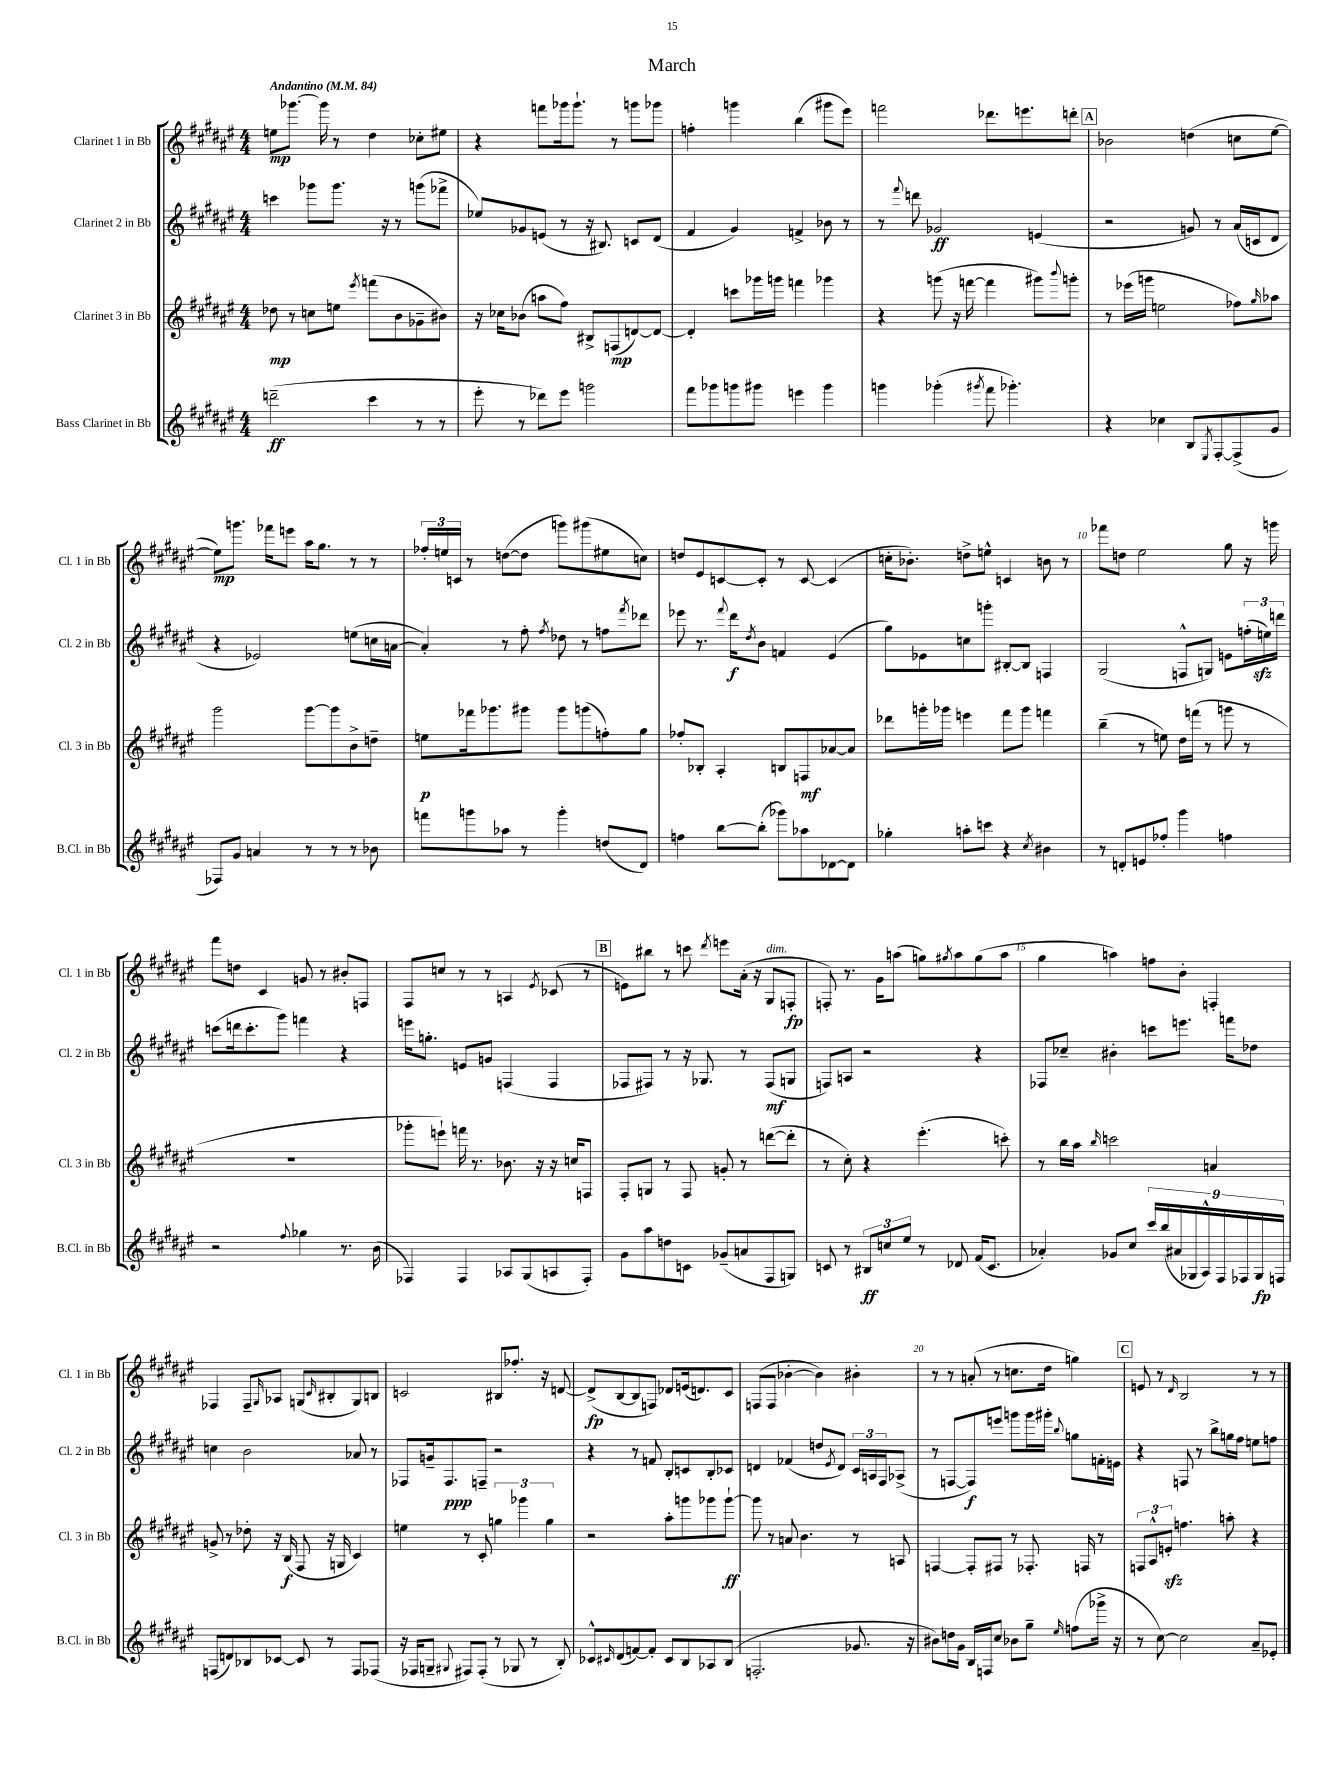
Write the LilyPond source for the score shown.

\header { title = "March" }
<<
\new StaffGroup <<
\new Staff = "s0" \with { instrumentName = "Clarinet 1 in Bb" shortInstrumentName = "Cl. 1 in Bb" } {
    \clef treble \key fis \major \numericTimeSignature \time 4/4 \tempo "Andantino" 4 = 84
    e''8\mp ges'''8.~ ges'''16 r8 dis''4 ces''8-. eis''8 |
    r4 f'''8 ges'''16 ges'''8.-! r8 g'''8 ges'''8 |
    f''4-. g'''4 b''4( gis'''8 eis'''8) |
    f'''2 des'''8. e'''8. d'''8-. |
    \mark \markup { \box "A" } bes'2 d''4( c''8 eis''8~ |
    eis''8\mp) g'''8. fes'''16 e'''8 ais''16 gis''8. r8 r8 |
    \tuplet 3/2 { fes''16-. e''16 c'16 } r8 d''8~( d''8 g'''8) gis'''8( eis''8 c''8) |
    d''8 eis'8 c'8~ c'8-. r8 c'8~ c'4( |
    c''16-. bes'8.-.) d''8-> e''8-^ c'4 b'8 r8 |
    fes'''8 d''8 eis''2 gis''8 r16 g'''16 |
    fis'''8 d''8 cis'4 g'8 r8 bis'8-. f8 |
    fis8 c''8 r8 r8 a4 \acciaccatura { eis'8 } ces'8( r8 |
    \mark \markup { \box "B" } e'8) bis''8 r8 c'''8 \acciaccatura { dis'''8 } e'''8 ais'16-.( r16 gis8^\markup { \italic "dim." } f8-.\fp |
    f8-.) r8. gis'16 a''8( g''8) \acciaccatura { gis''8 } a''8 gis''8( a''8 |
    gis''4 a''4) f''8 b'8-. f4-. |
    fes4 fes8-- \grace { gis16 } aes8 g8( \grace { cis'16 } bis8-. g8) b8 |
    c'2 bis8 fes''8.-. r16 d'8~ |
    d'8->\fp( b8~ b8 f8) des'8 e'16( d'8.) cis'8 |
    f8( f8 bes'4~-. bes'4) bis'4-. |
    r8 r8 a'8-.( r8 c''8. dis''16 g''4) |
    \mark \markup { \box "C" } e'8 r8 \grace { dis'16 } b2 r8 r8 \bar "|." |
}
\new Staff = "s1" \with { instrumentName = "Clarinet 2 in Bb" shortInstrumentName = "Cl. 2 in Bb" } {
    \clef treble \key fis \major \numericTimeSignature \time 4/4
    c'''4 ges'''8 ges'''8. r16 r8 g'''8( fes'''8-> |
    ees''8) ges'8 e'8( r8 r16 bis8.) c'8 dis'8( |
    fis'4 gis'4) f'4-> bes'8 r8 |
    r8 \appoggiatura { fis'''8 } d'''8 ges'2\ff e'4( |
    \mark \markup { \box "A" } r2 g'8) r8 ais'16( c'16 dis'8 |
    r4 ees'2) e''8( c''16 a'16~ |
    a'4-.) r8 fis''8-. \acciaccatura { fis''8 } des''8 r8 f''8 \acciaccatura { fis'''8 } des'''8 |
    ees'''8 r8. \appoggiatura { fis'''8 } dis'''16\f \acciaccatura { dis''8 } b'8 f'4 eis'4( |
    gis''8) ees'8 c''8 g'''8-. bis8~-. bis8 f4 |
    gis2( f8-^ g8) e'8 \tuplet 3/2 { f''16-.( e''16\sfz) d'''16 } |
    c'''8( d'''16 c'''8.-. gis'''8) f'''4 r4 |
    e'''16 g''8.-. e'8 g'8 f4( f4 |
    \mark \markup { \box "B" } fes8 fis8) r8 r16 ges8. r8 fis8\mf( g8 |
    f8) a8 r2 r4 |
    fes8 ces''8-- bis'4-. c'''8 e'''8. f'''16 des''8 |
    c''4 b'2 aes'8 r8 |
    fes8 g'16-- fes8.\ppp f8-- r2 |
    r4 r8 f'8 b8-. c'8 b8-. ces'8 |
    d'4 fes'4( d''8 \acciaccatura { eis'8 } d'8) \tuplet 3/2 { cis'16 a16 fis16 } aes8->( |
    r8 f8~ f8\f) e'''8 g'''8 g'''16 gis'''16-. \appoggiatura { b''8 } g''8 f'16-. e'16 |
    \mark \markup { \box "C" } r4 f8 r8 b''8-> g''16 fis''16 e''8 f''8 \bar "|." |
}
\new Staff = "s2" \with { instrumentName = "Clarinet 3 in Bb" shortInstrumentName = "Cl. 3 in Bb" } {
    \clef treble \key fis \major \numericTimeSignature \time 4/4
    des''8\mp r8 c''8 e''8 \acciaccatura { eis'''8 } f'''8( b'8 ges'8-- bis'8) |
    r16 ces''16 bes'8( a''8 fis''8) bis8-> f8\mp( d'8~) d'8~ |
    d'4-. c'''8 ges'''16 g'''16 f'''4 ges'''4 |
    r4 g'''8( r16 f'''16~ f'''4 gis'''8) \appoggiatura { b'''8 } g'''8-. |
    \mark \markup { \box "A" } r8 ees'''16( g'''16 e''2 fes''8) \grace { gis''16 } aes''8 |
    gis'''2 gis'''8~ gis'''8 b'8-> d''8-- |
    e''8\p fes'''16 ges'''8. gis'''8 gis'''8 g'''8( f''8-.) gis''8 |
    fes''8-. bes8-. ais4-. b8 f8\mf aes'8~ aes'8 |
    des'''8 g'''16-. ges'''16 e'''4 fis'''8 ges'''8 f'''4 |
    b''4--( r8 e''8) dis''16 f'''16( r8 g'''8 r8 |
    R1 |
    ges'''8-. e'''8-!) f'''16 r8. bes'8. r16 r16 c''16 f8 |
    \mark \markup { \box "B" } fis8-. g8 r8 fis8 g'8-. r8 d'''8~( d'''8-. |
    r8 cis''8-.) r4 eis'''4.-.( c'''8-.) |
    r8 b''16 ais''16 \grace { b''16 } c'''2 a'4 |
    g'8-> r8 des''8-. r16 b16\f( fis8 r16 g16 cis'4) |
    e''4 r8 cis'8-. \tuplet 3/2 { g''4 ges'''4 g''4 } |
    r2 ais''8-. g'''8 ges'''8 ges'''8~-!\ff |
    ges'''8 r8 a'8 b'4. r8 a8 |
    f4~ f8-. fis8 r8 fes8.-. f16 r8 |
    \mark \markup { \box "C" } \tuplet 3/2 { f8 ais8-^ e'8-.\sfz } f''4. a''8-. r4 \bar "|." |
}
\new Staff = "s3" \with { instrumentName = "Bass Clarinet in Bb" shortInstrumentName = "B.Cl. in Bb" } {
    \clef treble \key fis \major \numericTimeSignature \time 4/4
    d'''2--\ff( cis'''4 r8 r8 |
    eis'''8-. r8 des'''8) eis'''8 g'''2 |
    fis'''8 ges'''8 g'''8 gis'''8 e'''4 gis'''4 |
    g'''4 ges'''4-.( \acciaccatura { gis'''8 } fis'''8 ges'''4.-.) |
    \mark \markup { \box "A" } r4 ces''4 b8 \acciaccatura { eis8 } fis8~-. fis8->( gis'8 |
    fes8) gis'8 a'4 r8 r8 r8 bes'8 |
    f'''8 g'''8 aes''8 r8 g'''4-. d''8( dis'8) |
    f''4 b''8~ b''8-.( ges'''8) aes''8 des'8~ des'8 |
    ges''4-. a''8-. c'''8 r4 \acciaccatura { cis''8 } bis'4 |
    r8 d'8-. e'8 fes''8-. gis'''4 f''4 |
    r2 \appoggiatura { fis''8 } ges''4 r8. b'16( |
    fes4) fes4 aes8 gis8( a8 fes8-.) |
    \mark \markup { \box "B" } gis'8 ais''8 d''8 c'8 ges'8--( a'8 fis8 g8) |
    c'8 r8 \tuplet 3/2 { bis8\ff c''8 eis''8 } r8 des'8 fis'16( c'8. |
    aes'4-.) ges'8 cis''8 \tuplet 9/8 { cis'''16 b''16( ais'16 ges16 ais16-^) fis16 fes16 ges16\fp f16 } |
    f8( d'8) bes8 ces'8~ ces'8 r8 f8 fes8( |
    r16 fes16 g8-- \appoggiatura { gis8 } fis8) fis8-.( r8 ges8 r8 b8-.) |
    ces'8-^ \grace { cis'16 } dis'8( f'8~) f'8-. cis'8 b8 aes8 b8( |
    f2.-. ges'8. r16 |
    bis'8) d''16 gis'16 b16 f16 cis''8 bes'8 gis''8-- \grace { eis''16 } f''8( ges'''16-> r16 |
    \mark \markup { \box "C" } r8 cis''8~) cis''2 ais'8-- ees'8-. \bar "|." |
}
>>
>>
\layout { \context { \Score \override BarNumber.break-visibility = ##(#f #t #t) barNumberVisibility = #(every-nth-bar-number-visible 5) } }
